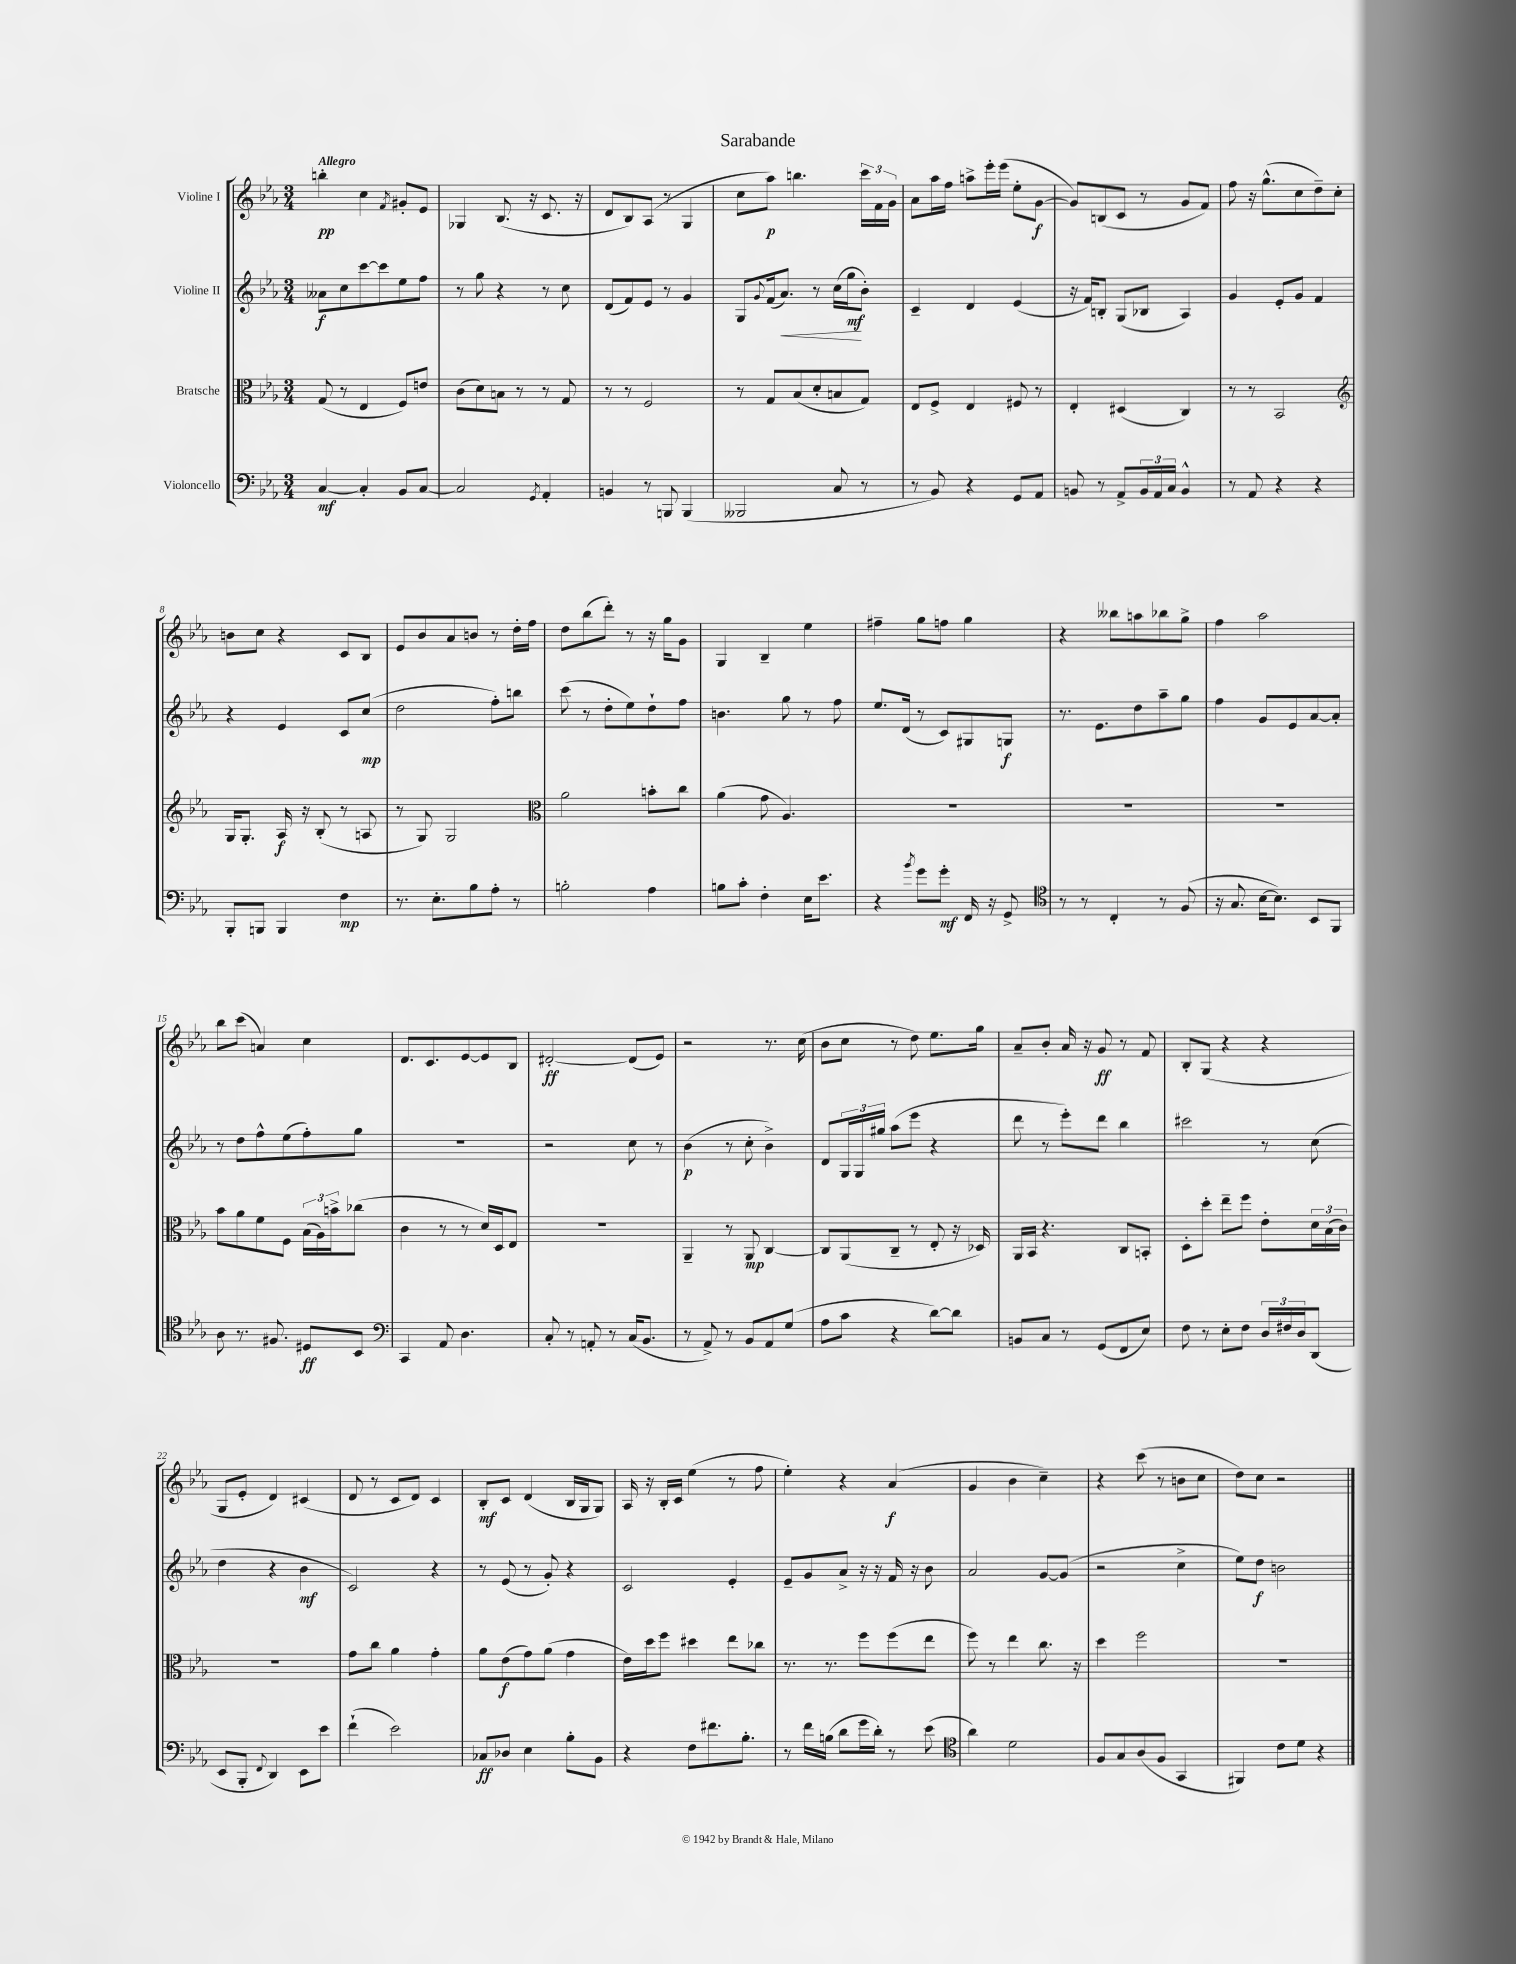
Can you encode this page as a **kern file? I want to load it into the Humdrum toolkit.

**kern	**dynam	**kern	**dynam	**kern	**dynam	**kern	**dynam
*part4	*part4	*part3	*part3	*part2	*part2	*part1	*part1
*staff4	*staff4	*staff3	*staff3	*staff2	*staff2	*staff1	*staff1
*I"Violoncello	*	*I"Bratsche	*	*I"Violine II	*	*I"Violine I	*
*clefF4	*	*clefC3	*	*clefG2	*	*clefG2	*
*k[b-e-a-]	*	*k[b-e-a-]	*	*k[b-e-a-]	*	*k[b-e-a-]	*
*M3/4	*	*M3/4	*	*M3/4	*	*M3/4	*
=1	=1	=1	=1	=1	=1	=1	=1
!	!	!	!	!	!	!LO:TX:a:B:t=Allegro	!
[4C/	mf	(8G/	.	8a--X\L	f	4bbn'\	pp
.	.	8r	.	8cc\	.	.	.
4C'/]	.	4E-/	.	[8ccc\	.	4cc\	.
.	.	.	.	8ccc\]	.	.	.
.	.	.	.	.	.	8qf/	.
8BB-/L	.	8F/L)	.	8ee-\	.	8g#X'/L	.
[8C/J	.	8en/J	.	8ff\J	.	8e-/J	.
=2	=2	=2	=2	=2	=2	=2	=2
2C/]	.	(8c\L	.	8r	.	4G-X/	.
.	.	8d\)	.	8gg\	.	.	.
.	.	8Bn\J	.	4r	.	(8.B-/	.
.	.	8r	.	.	.	.	.
.	.	.	.	.	.	16r	.
8qGG/	.	.	.	.	.	.	.
4AA-'/	.	8r	.	8r	.	8.c/	.
.	.	8G/	.	8cc\	.	.	.
.	.	.	.	.	.	16r	.
=3	=3	=3	=3	=3	=3	=3	=3
4BBn/	.	8r	.	(8d/L	.	8d/L	.
.	.	8r	.	8f/)	.	8B-/)	.
8r	.	2F/	.	8e-/J	.	(8A-/J	.
8BBBn/	.	.	.	8r	.	8r	.
(4BBB/	.	.	.	4g/	.	4G/	.
=4	=4	=4	=4	=4	=4	=4	=4
2BBB--X/	.	8r	.	8G/L	.	8cc\L	.
.	.	.	.	8qqg/	.	.	.
.	.	8G/L	.	(16f/k	.	8aa-\J)	p
!	!	!	!	!	!LO:HP:b	!	!
.	.	.	.	8.a-/J)	<	.	.
.	.	(8B-/	.	.	.	4.bbn\	.
.	.	8d'/	.	8r	.	.	.
8C/	.	8Bn/	.	(16cc\LL	.	.	.
.	.	.	.	16gg\J	mf	.	.
8r	.	8G/J)	.	8b-'\J)	[	24ccc\LL	.
.	.	.	.	.	.	24f\	.
.	.	.	.	.	.	24g\JJ	.
=5	=5	=5	=5	=5	=5	=5	=5
8r	.	8E-/L	.	4c~/	.	8a-\L	.
8BB-/)	.	8F^/J	.	.	.	16aa-\L	.
.	.	.	.	.	.	16ff\JJ	.
4r	.	4E-/	.	4d/	.	8aan^\L	.
.	.	.	.	.	.	16eee-'\L	.
.	.	.	.	.	.	(16eee-\JJ	.
8GG/L	.	8F#X/	.	(4e-/	.	8ee-'\L	.
8AA-/J	.	8r	.	.	.	[8g\J	f
=6	=6	=6	=6	=6	=6	=6	=6
8BBn/	.	4E-'/	.	16r	.	8g/L])	.
.	.	.	.	16f/KL)	.	.	.
8r	.	.	.	8Bn'/J	.	(8Bn/	.
8AA-^/L	.	(4D#X/	.	(8G/L	.	8c/J	.
24BB/L	.	.	.	8B-X/J	.	8r	.
24AA-/	.	.	.	.	.	.	.
24C/JJ	.	.	.	.	.	.	.
4BB^^/	.	4C/)	.	4A-/)	.	8g/L	.
.	.	.	.	.	.	8f/J)	.
=7	=7	=7	=7	=7	=7	=7	=7
8r	.	8r	.	4g/	.	8ff\	.
8AA-/	.	8r	.	.	.	16r	.
.	.	.	.	.	.	(8.gg^^\L	.
4r	.	2BB-/	.	8e-'/L	.	.	.
.	.	.	.	8g/J	.	8cc\	.
4r	.	.	.	4f/	.	8dd~\)	.
.	.	.	.	.	.	8cc'\J	.
!!LO:LB:g=z
=8	=8	=8	=8	=8	=8	=8	=8
*	*	*clefG2	*	*	*	*	*
8BBB-'/L	.	16G/KL	.	4r	.	8bn\L	.
.	.	8.G'/J	.	.	.	.	.
8BBBn/J	.	.	.	.	.	8cc\J	.
4BBB/	.	16A-/	f	4e-/	.	4r	.
.	.	16r	.	.	.	.	.
.	.	(8B-'/	.	.	.	.	.
4F\	mp	8r	.	8c/L	.	8c/L	.
.	.	8An/	.	(8cc/J	mp	8B-/J	.
=9	=9	=9	=9	=9	=9	=9	=9
8.r	.	8r	.	2dd\	.	8e-/L	.
.	.	8G/)	.	.	.	8b-/	.
8.E-'\L	.	.	.	.	.	.	.
.	.	2G/	.	.	.	8a-/	.
8B-\	.	.	.	.	.	8bn/J	.
8A-'\J	.	.	.	8ff'\L)	.	8r	.
8r	.	.	.	8bbn\J	.	16dd'\LL	.
.	.	.	.	.	.	16ff\JJ	.
=10	=10	=10	=10	=10	=10	=10	=10
*	*	*clefC3	*	*	*	*	*
2Bn'\	.	2a-\	.	(8ccc\	.	8dd\L	.
.	.	.	.	8r	.	(8bb-\	.
.	.	.	.	8dd'\L	.	8ddd'\J)	.
.	.	.	.	8ee-\)	.	8r	.
4A-\	.	8bn'\L	.	8dd`\	.	16r	.
.	.	.	.	.	.	16gg\KL	.
.	.	8cc\J	.	8ff\J	.	8g\J	.
=11	=11	=11	=11	=11	=11	=11	=11
8Bn\L	.	(4a-\	.	4.bn\	.	4G/	.
8c'\J	.	.	.	.	.	.	.
4F'\	.	8g\	.	.	.	4B-~/	.
.	.	4.A-/)	.	8gg\	.	.	.
16E-\KL	.	.	.	8r	.	4ee-\	.
8.e-\J	.	.	.	.	.	.	.
.	.	.	.	8ff\	.	.	.
=12	=12	=12	=12	=12	=12	=12	=12
4r	.	2.r	.	8.ee-/L	.	4ff#X~\	.
.	.	.	.	(16d/Jk	.	.	.
8qb-/	.	.	.	.	.	.	.
8g\L	.	.	.	8r	.	8gg\L	.
8g'\J	mf	.	.	8c/L)	.	8ffn\J	.
16FF/	.	.	.	8G#X/	.	4gg\	.
16r	.	.	.	.	.	.	.
8GG^/	.	.	.	8Gn/J	f	.	.
=13	=13	=13	=13	=13	=13	=13	=13
*clefC4	*	*	*	*	*	*	*
8r	.	2.r	.	8.r	.	4r	.
8r	.	.	.	.	.	.	.
.	.	.	.	8.e-\L	.	.	.
4C'/	.	.	.	.	.	8bb--X\L	.
.	.	.	.	8dd\	.	8aan\	.
8r	.	.	.	8aa-~\	.	8bb-X\	.
(8F/	.	.	.	8gg\J	.	8gg^\J	.
=14	=14	=14	=14	=14	=14	=14	=14
16r	.	2.r	.	4ff\	.	4ff\	.
8.G/	.	.	.	.	.	.	.
[16B-\KL	.	.	.	8g/L	.	2aa-\	.
8.B-\J])	.	.	.	.	.	.	.
.	.	.	.	8e-/	.	.	.
8BB-/L	.	.	.	[8a-/	.	.	.
8FF/J	.	.	.	8a-'/J]	.	.	.
!!LO:LB:g=z
=15	=15	=15	=15	=15	=15	=15	=15
8A-\	.	8b-\L	.	8r	.	8bb-\L	.
8.r	.	8a-\	.	8dd\L	.	(8ccc\J	.
.	.	8f\	.	8ff^^\	.	4an/)	.
8.F#X/	.	.	.	.	.	.	.
.	.	8F\J	.	(8ee-\	.	.	.
8D#X/L	ff	(24B-\LL	.	8ff'\)	.	4cc\	.
.	.	24A-\)	.	.	.	.	.
.	.	24bn^\J	.	.	.	.	.
8BB-/J	.	(8cc-X\J	.	8gg\J	.	.	.
=16	=16	=16	=16	=16	=16	=16	=16
*clefF4	*	*	*	*	*	*	*
4CC/	.	4c\	.	2.r	.	8.d/L	.
.	.	.	.	.	.	8.c/	.
8AA-/	.	8r	.	.	.	.	.
4.D\	.	8r	.	.	.	[8e-/	.
.	.	16d/LL)	.	.	.	8e-/]	.
.	.	16D/J	.	.	.	.	.
.	.	8E-/J	.	.	.	8B-/J	.
=17	=17	=17	=17	=17	=17	=17	=17
8C'/	.	2.r	.	2r	.	[2d#X'/	ff
8r	.	.	.	.	.	.	.
8AAn'/	.	.	.	.	.	.	.
8r	.	.	.	.	.	.	.
(16C/KL	.	.	.	8cc\	.	(8d#/L]	.
8.BB-/J	.	.	.	.	.	.	.
.	.	.	.	8r	.	8e-/J)	.
=18	=18	=18	=18	=18	=18	=18	=18
8r	.	4AA-~/	.	(4b-\	p	2r	.
8AA-^/)	.	.	.	.	.	.	.
8r	.	8r	.	8r	.	.	.
8BB-/L	.	8AA-/	mp	8cc'\	.	.	.
8AA-/	.	[4C/	.	4b-^\)	.	8.r	.
(8G/J	.	.	.	.	.	.	.
.	.	.	.	.	.	(16cc\	.
=19	=19	=19	=19	=19	=19	=19	=19
8A-\L	.	8C/L]	.	8d/L	.	8b-\L	.
8c\J	.	(8AA-/	.	24G/L	.	8cc\J	.
.	.	.	.	24G/	.	.	.
.	.	.	.	24gg#X/JJ	.	.	.
4r	.	8C~/J	.	(8aa-\L	.	8r	.
.	.	8r	.	8eee-\J	.	8dd\)	.
[8d\L)	.	8E-'/	.	4r	.	8.ee-\L	.
8d\J]	.	16r	.	.	.	.	.
.	.	16D-X/)	.	.	.	16gg\Jk	.
=20	=20	=20	=20	=20	=20	=20	=20
8BBn/L	.	16AA-/LL	.	8ddd\	.	8a-~/L	.
.	.	16BB-/JJ	.	.	.	.	.
8C/J	.	4.r	.	8r	.	8b-'/J	.
8r	.	.	.	8eee-'\L)	.	16a-/	.
.	.	.	.	.	.	16r	.
(8GG/L	.	.	.	8ddd\J	.	8g/	ff
8FF/	.	8C/L	.	4bb-\	.	8r	.
8E-/J)	.	8BBn'/J	.	.	.	8f/	.
=21	=21	=21	=21	=21	=21	=21	=21
8F\	.	8D'\L	.	2ccc#X\	.	8B-'/L	.
8r	.	8dd'\J	.	.	.	(8G/J	.
8E-'\L	.	8ee-~\L	.	.	.	4r	.
8F\J	.	8ff\J	.	.	.	.	.
24D/LL	.	8e-'\L	.	8r	.	4r	.
24F#X/	.	.	.	.	.	.	.
24D/J	.	.	.	.	.	.	.
(8DD/J	.	24d\L	.	(8cc\	.	.	.
.	.	(24B-\	.	.	.	.	.
.	.	24c\JJ)	.	.	.	.	.
!!LO:LB:g=z
=22	=22	=22	=22	=22	=22	=22	=22
8EE-/L	.	2.r	.	4dd\	.	8G/L	.
8BBB-'/J	.	.	.	.	.	8e-'/J	.
8qqFF/	.	.	.	.	.	.	.
4DD/)	.	.	.	4r	.	4d/)	.
8EE-\L	.	.	.	4b-\	mf	(4c#X/	.
8e-\J	.	.	.	.	.	.	.
=23	=23	=23	=23	=23	=23	=23	=23
(4f`\	.	8g\L	.	2c/)	.	8d/	.
.	.	8cc\J	.	.	.	8r	.
2e-\)	.	4a-\	.	.	.	8c/L	.
.	.	.	.	.	.	8d/J)	.
.	.	4g'\	.	4r	.	4c/	.
=24	=24	=24	=24	=24	=24	=24	=24
8C-X/L	ff	8a-\L	.	8r	.	8B-'/L	mf
8D-X/J	.	(8e-\	f	(8e-/	.	8c/J	.
4E-\	.	8g\)	.	8r	.	(4d/	.
.	.	(8a-\J	.	8g'/)	.	.	.
8B-'\L	.	4g\	.	4r	.	16B-/LL	.
.	.	.	.	.	.	16G/J	.
8BB-\J	.	.	.	.	.	8G/J)	.
=25	=25	=25	=25	=25	=25	=25	=25
4r	.	16e-\LL)	.	2c/	.	16A-/	.
.	.	16dd\J	.	.	.	16r	.
.	.	8ff\J	.	.	.	16B-'/LL	.
.	.	.	.	.	.	16c/JJ	.
8F\L	.	4dd#X\	.	.	.	(4ee-\	.
8.f#X\	.	.	.	.	.	.	.
.	.	8ee-\L	.	4e-'/	.	8r	.
8.B-'\J	.	.	.	.	.	.	.
.	.	8cc-X\J	.	.	.	8ff\	.
=26	=26	=26	=26	=26	=26	=26	=26
8r	.	8.r	.	8e-~/L	.	4ee-'\)	.
16f\LL	.	.	.	8g/	.	.	.
(16Bn\JJ	.	8.r	.	.	.	.	.
8d\L	.	.	.	8a-^/J	.	4r	.
16g\L	.	8ff\L	.	16r	.	.	.
16d'\JJ)	.	.	.	16r	.	.	.
8r	.	(8ff\	.	16f/	.	(4a-/	f
.	.	.	.	16r	.	.	.
(8e-\	.	8ee-\J	.	8b-\	.	.	.
=27	=27	=27	=27	=27	=27	=27	=27
*clefC4	*	*	*	*	*	*	*
4a-\)	.	8ff\)	.	2a-/	.	4g/	.
.	.	8r	.	.	.	.	.
2d\	.	4ee-\	.	.	.	4b-\	.
.	.	8.cc\	.	[8g/L	.	4cc~\)	.
.	.	.	.	(8g/J]	.	.	.
.	.	16r	.	.	.	.	.
=28	=28	=28	=28	=28	=28	=28	=28
8F/L	.	4dd\	.	2r	.	4r	.
8G/	.	.	.	.	.	.	.
(8A-/	.	2ff\	.	.	.	(8ccc\	.
8F/J	.	.	.	.	.	8r	.
4GG/	.	.	.	4cc^\	.	8bn\L	.
.	.	.	.	.	.	8cc\J	.
=29	=29	=29	=29	=29	=29	=29	=29
4FF#X/)	.	2.r	.	8ee-\L)	.	8dd\L)	.
.	.	.	.	8dd\J	f	8cc\J	.
8c\L	.	.	.	2bn\	.	2r	.
8d\J	.	.	.	.	.	.	.
4r	.	.	.	.	.	.	.
==	==	==	==	==	==	==	==
*-	*-	*-	*-	*-	*-	*-	*-
